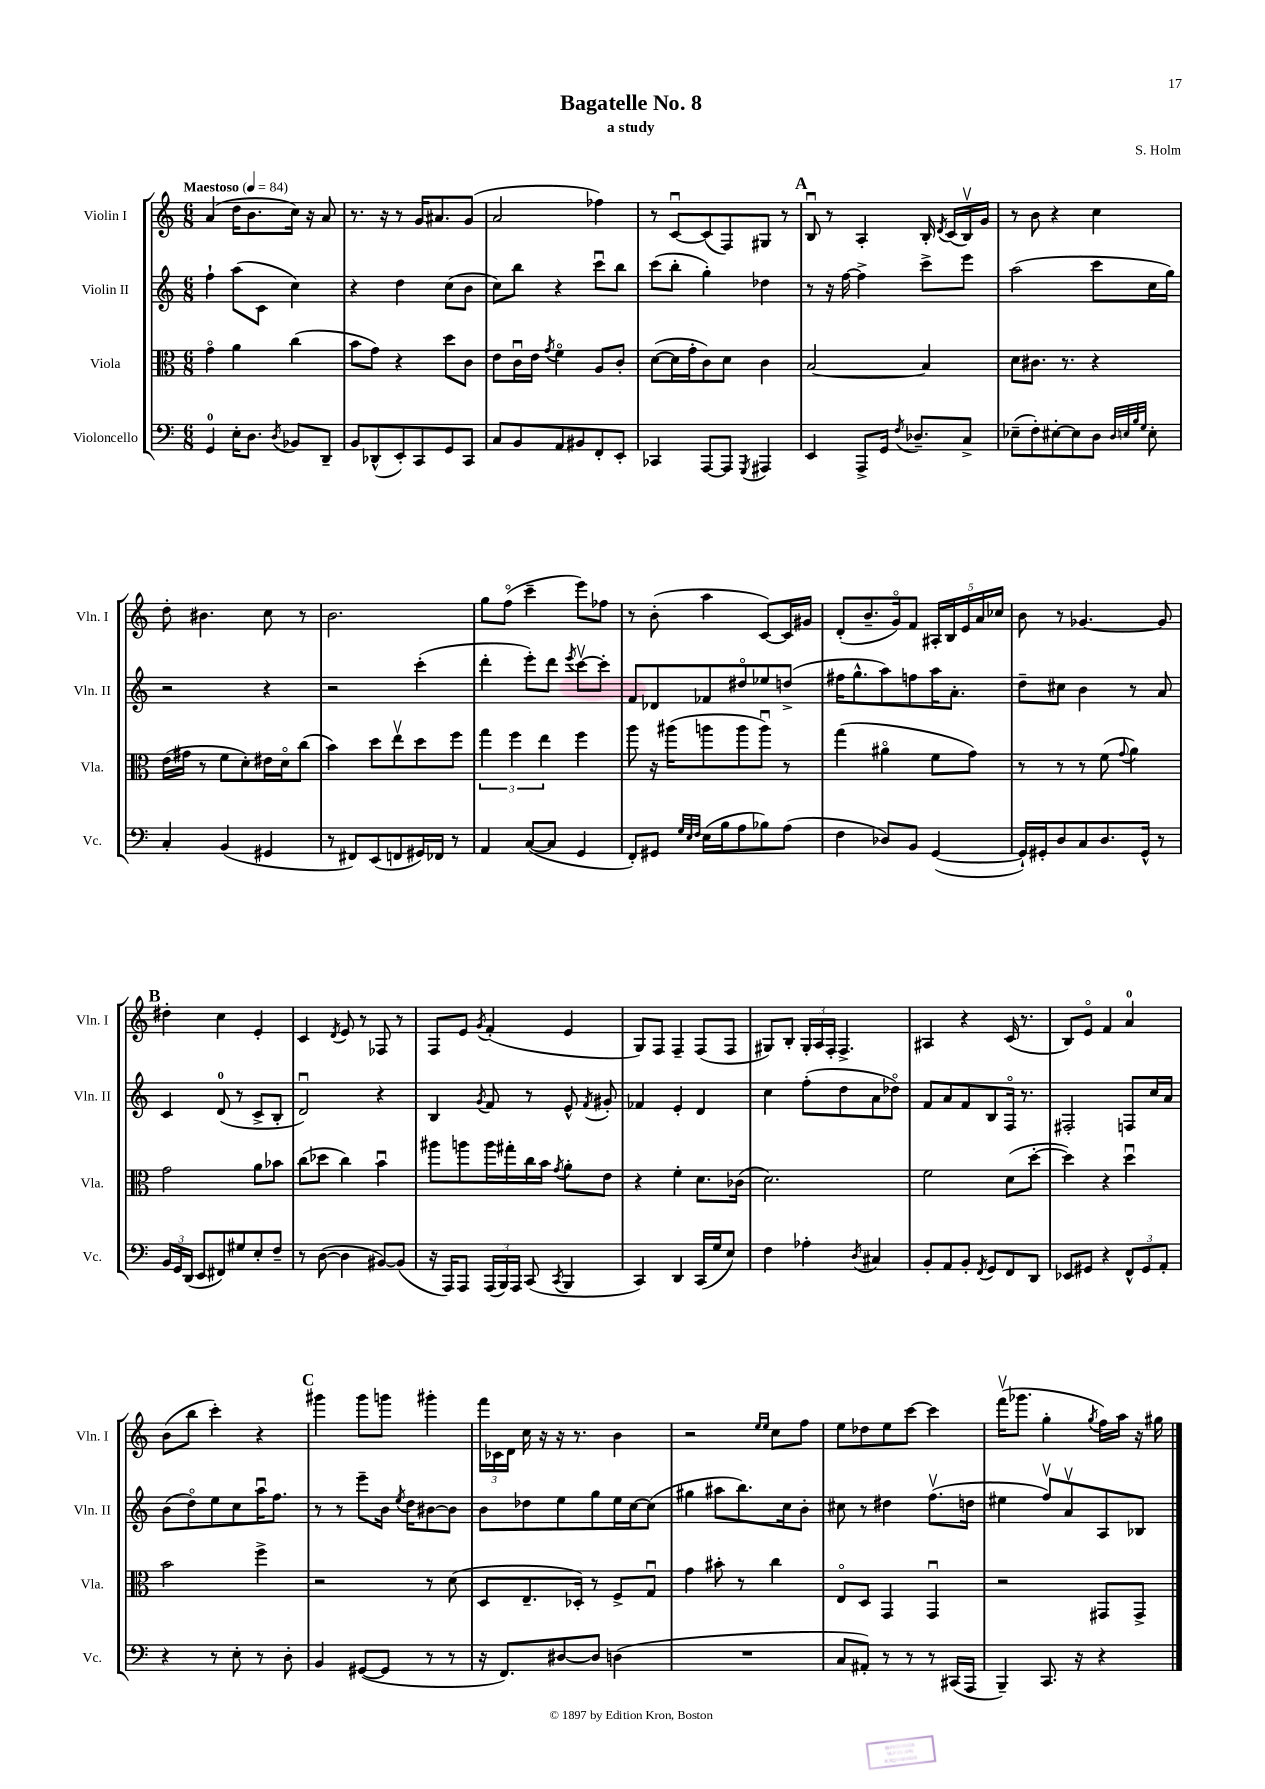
\header { title = "Bagatelle No. 8" composer = "S. Holm" subtitle = "a study" }
<<
\new StaffGroup <<
\new Staff = "s0" \with { instrumentName = "Violin I" shortInstrumentName = "Vln. I" } {
    \clef treble \key c \major \numericTimeSignature \time 6/8 \tempo "Maestoso" 4 = 84
    \autoBeamOff a'4( d''16[ b'8. c''16]) r16 a'8 |
    r8. r16 r8 g'16[ ais'8. g'8]( |
    a'2 fes''4) |
    r8 c'8[~\downbow c'8( f8) gis8] r8 |
    \mark \markup { \bold "A" } b8\downbow r8 a4-. b16-. \acciaccatura { d'8 } c'16[( b16\upbow) g'16] |
    r8 b'8 r4 c''4 |
    d''8-. bis'4. c''8 r8 |
    b'2. |
    g''8[ f''8]\flageolet( c'''4-- e'''8[) fes''8] |
    r8 b'8-.( a''4 c'8[~) c'16 gis'16] |
    d'8[-.( b'8.-- g'16\flageolet) f'8] \tuplet 5/4 { ais16[-. b16 e'16 a'16 ces''16] } |
    b'8 r8 ges'4.~ ges'8 |
    \mark \markup { \bold "B" } dis''4-. c''4 e'4-. |
    c'4 \acciaccatura { d'8 } e'8 r8 fes8 r8 |
    f8[ e'8] \acciaccatura { g'8 } f'4-.( e'4 |
    g8[) f8] f4-- f8[( f8] |
    gis8[) b8]-. \tuplet 3/2 { gis16[-. a16 f16]-. } f4.-> |
    ais4 r4 c'16( r8. |
    b8[) e'8]\flageolet f'4 a'4-0 |
    b'8[( b''8] c'''4-.) r4 |
    \mark \markup { \bold "C" } gis'''4 gis'''8[ g'''8] gis'''4-. |
    \tuplet 3/2 { f'''16[ ces'16 d'16] } c''16 r16 r16 r8. b'4 |
    r2 \grace { e''16[ e''16] } c''8[ f''8] |
    e''8[ des''8 e''8 c'''8]~ c'''4 |
    f'''16[\upbow( ges'''8.] g''4-. \acciaccatura { g''8 } f''16[) a''16] r16 gis''16 \bar "|." |
}
\new Staff = "s1" \with { instrumentName = "Violin II" shortInstrumentName = "Vln. II" } {
    \clef treble \key c \major \numericTimeSignature \time 6/8
    \autoBeamOff f''4-! a''8[( c'8] c''4) |
    r4 d''4 c''8[( b'8] |
    c''8[) b''8] r4 c'''8[\downbow b''8] |
    c'''8[( b''8]-. g''4-.) des''4 |
    \mark \markup { \bold "A" } r8 r16 f''16~ f''4-> c'''8[-> e'''8] |
    a''2( c'''8[ c''16 g''16]) |
    r2 r4 |
    r2 c'''4-.( |
    d'''4-. e'''8[-.) d'''8] \acciaccatura { e'''8 } c'''8[~\upbow c'''8]-. |
    f'8[ des'8 fes'8 dis''8\flageolet ees''8 d''8]->( |
    fis''16[ g''8.-^ a''8) f''8 a''16 a'8.]-. |
    d''8[-- cis''8] b'4 r8 a'8 |
    \mark \markup { \bold "B" } c'4 d'8-0( r8 c'8[-> b8]-. |
    d'2\downbow) r4 |
    b4 \acciaccatura { g'8 } f'8 r8 e'8-^ \acciaccatura { f'8 } gis'8-. |
    fes'4 e'4-. d'4 |
    c''4 f''8[-.( d''8 a'8 des''8]\flageolet) |
    f'8[ a'8 f'8 b8 f16]\flageolet r8. |
    fis2-. f8[ c''16 a'16] |
    b'8[( d''8\flageolet) e''8 c''8 a''16\downbow f''8.] |
    \mark \markup { \bold "C" } r8 r8 e'''8[-- b'16] \acciaccatura { e''8 } d''16[ bis'8~ bis'8] |
    b'8[ des''8 e''8 g''8 e''16 c''16~ c''8]( |
    gis''4 ais''8[ b''8.) c''16 b'8]-. |
    cis''8 r8 dis''4 f''8.[\upbow( d''16] |
    eis''4 f''8[\upbow) a'8\upbow a8 bes8] \bar "|." |
}
\new Staff = "s2" \with { instrumentName = "Viola" shortInstrumentName = "Vla." } {
    \clef alto \key c \major \numericTimeSignature \time 6/8
    \autoBeamOff g'4\flageolet a'4 c''4( |
    b'8[ g'8]) r4 d''8[ c'8] |
    e'8[ c'16\downbow e'16] \acciaccatura { g'8 } f'4\flageolet a8[ c'8]-. |
    d'8[~( d'16 g'16-. c'8) d'8] c'4 |
    \mark \markup { \bold "A" } b2~ b4 |
    d'8[ cis'8.] r8. r4 |
    e'16[( gis'16] r8 f'8[ d'8-.) eis'16 d'16\flageolet c''8]( |
    b'4) d''8[ e''8\upbow d''8 f''8] |
    \tuplet 3/2 { g''4 f''4 e''4 } f''4 |
    a''8 r16 ais''16[( a''8 a''8 a''8]\downbow) r8 |
    g''4( ais'4\flageolet f'8[ g'8]) |
    r8 r8 r8 f'8( \appoggiatura { g'8 } a'4) |
    \mark \markup { \bold "B" } g'2 a'8[ bes'8] |
    c''8[( des''8] c''4) b'4\downbow |
    ais''8[ a''8 a''16 gis''16-. c''16 b'16] \acciaccatura { g'8 } a'8[-. e'8] |
    r4 f'4-. d'8.[ ces'16]( |
    d'2.) |
    f'2 d'8[( d''8]~-. |
    d''4) r4 d''4\downbow |
    b'2 f''4-> |
    \mark \markup { \bold "C" } r2 r8 d'8( |
    d8[ e8.-- des16]-.) r8 f8[-> g8]\downbow |
    g'4 bis'8-. r8 c''4 |
    e8[\flageolet d8] g,4 g,4\downbow |
    r2 gis,8[ gis,8]-> \bar "|." |
}
\new Staff = "s3" \with { instrumentName = "Violoncello" shortInstrumentName = "Vc." } {
    \clef bass \key c \major \numericTimeSignature \time 6/8
    \autoBeamOff g,4-0 e16[-. d8.] \acciaccatura { d8 } bes,8[ d,8]-- |
    b,8[ des,8-^( e,8-.) c,8 g,8 c,8] |
    c8[ b,8 a,8 bis,8 f,8-. e,8]-. |
    ces,4 a,,8[~ a,,8] \acciaccatura { g,,8 } ais,,4 |
    \mark \markup { \bold "A" } e,4 a,,8[-> g,16] \acciaccatura { f8 } des8.[-- c8]-> |
    ees8[--( f8-.) eis8~-. eis8 d8] \grace { d32[ e32 b32 g32] } e8-. |
    c4-. b,4( gis,4 |
    r8 fis,8[) e,8( f,8 gis,16) fes,16] r8 |
    a,4 c8[~( c8] g,4 |
    f,8[-.) gis,8] \grace { g32[ e32 f32] } e16[( b16 a8 bes8) a8]( |
    f4 des8[) b,8] g,4~( |
    g,16[-!) gis,16-. d8 c8 d8. gis,16]-^ r8 |
    \mark \markup { \bold "B" } \tuplet 3/2 { b,16[ g,16 d,16]( } e,8[ fis,8) gis8 e8-. f8]-- |
    r8 d8~( d4 bis,8[~) bis,8]( |
    r16 a,,16[) a,,8] \tuplet 3/2 { a,,16[( b,,16) a,,16] } c,8( \acciaccatura { c,8 } b,,4 |
    c,4) d,4 c,16[( g16 e8]) |
    f4 aes4-. \acciaccatura { d8 } cis4 |
    b,8[-. a,8 b,8]-. \acciaccatura { f,8 } g,8[ f,8 d,8] |
    ees,8[ gis,8] r4 \tuplet 3/2 { f,8[-^ gis,8 a,8]-. } |
    r4 r8 e8-. r8 d8-. |
    \mark \markup { \bold "C" } b,4 gis,8[~( gis,8] r8 r8 |
    r16 f,8.[) dis8~ dis8] d4( |
    R2. |
    c8[ ais,8]-.) r8 r8 r8 cis,16[( a,,16] |
    b,,4--) c,8. r16 r4 \bar "|." |
}
>>
>>
\layout { \context { \Score \remove "Bar_number_engraver" } }
